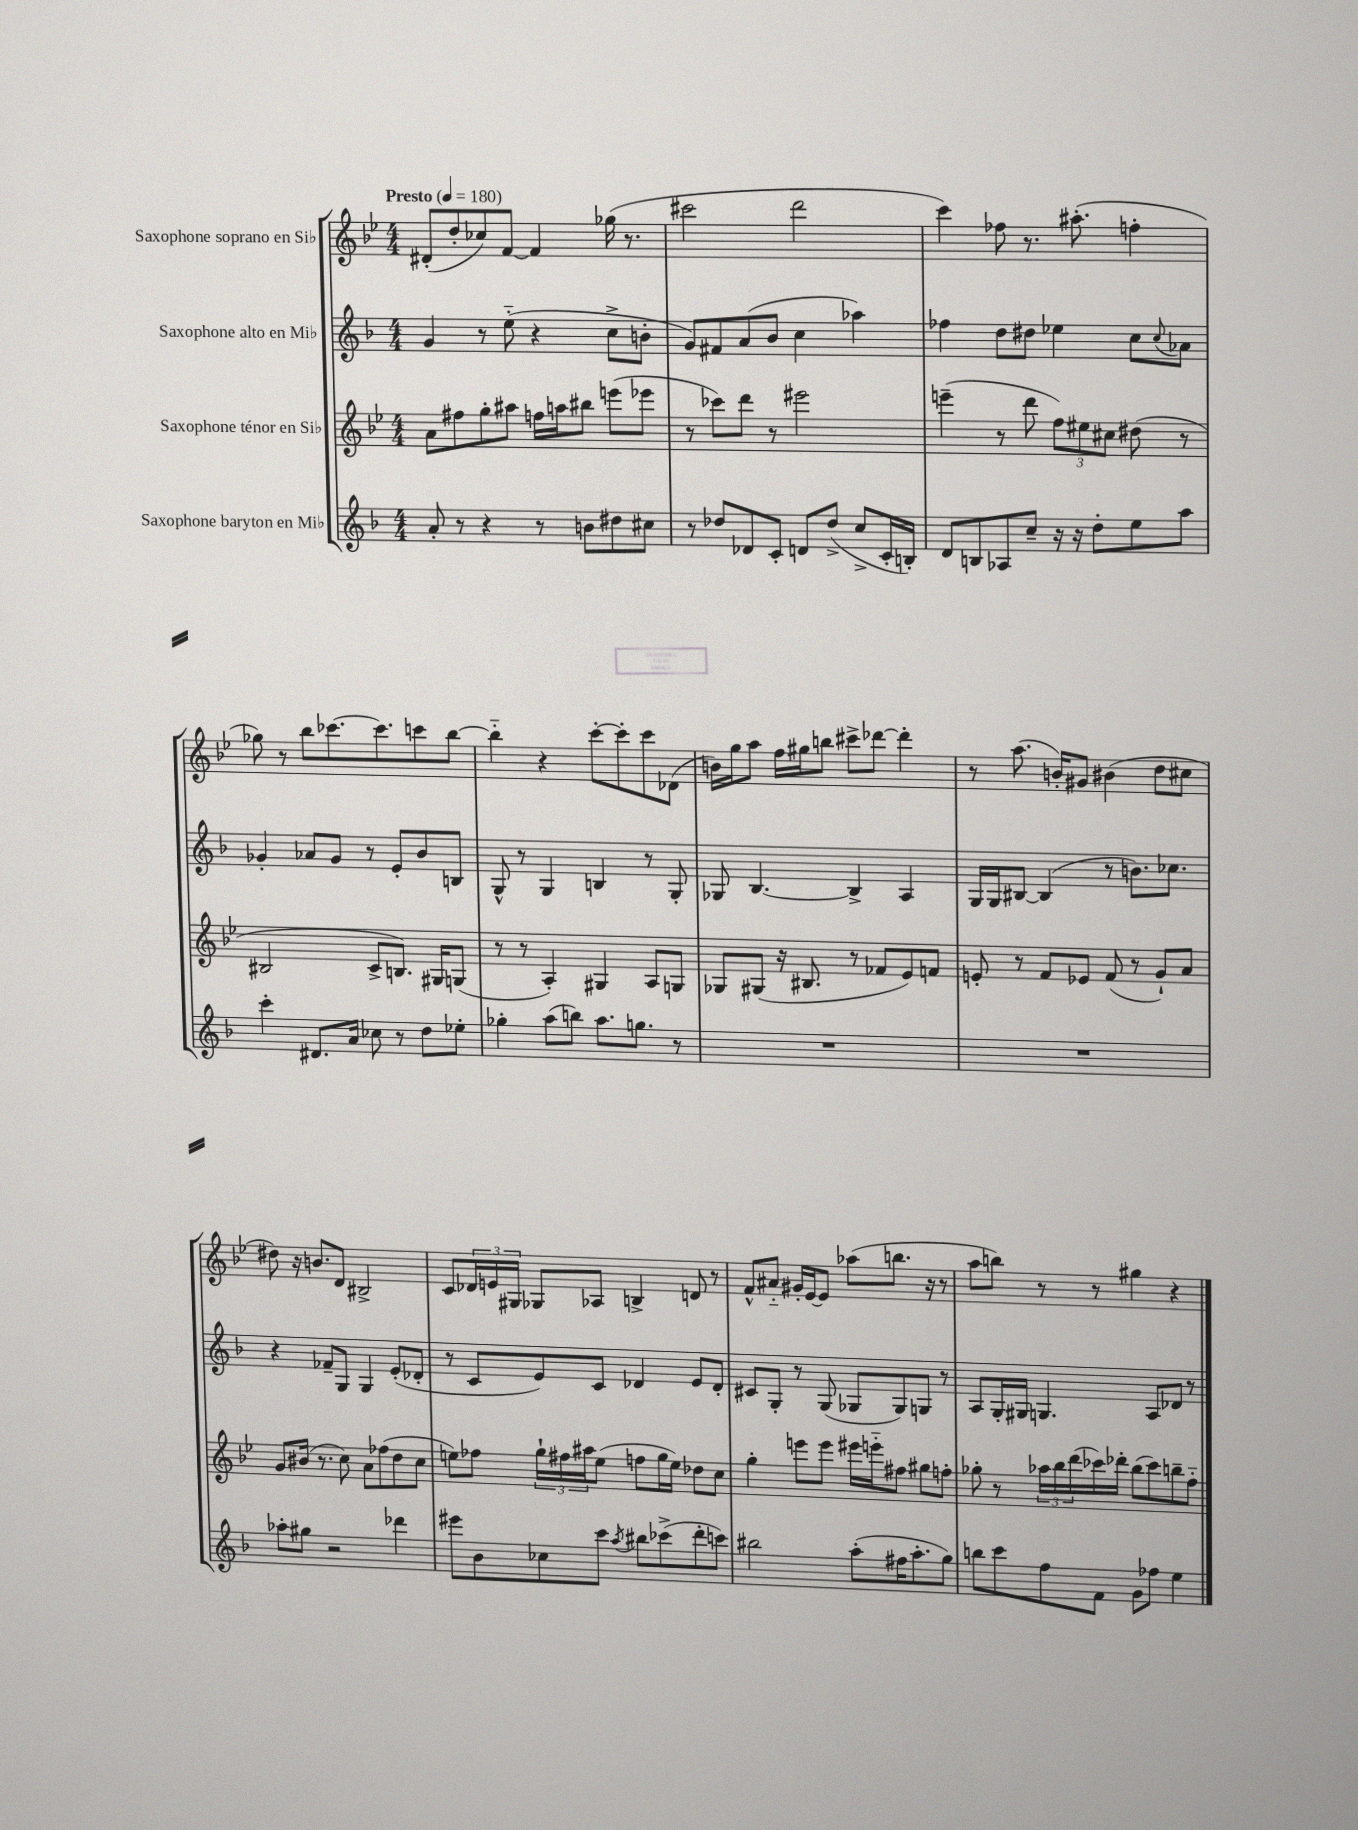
<<
\new StaffGroup <<
\new Staff = "s0" \with { instrumentName = "Saxophone soprano en Sib" } {
    \clef treble \key bes \major \numericTimeSignature \time 4/4 \tempo "Presto" 4 = 180
    dis'8-.( d''8-. ces''8) f'8~ f'4 ges''16( r8. |
    cis'''2 d'''2 |
    c'''4) fes''8 r8. ais''8.-.( f''4-. |
    ges''8) r8 bes''8 ces'''8.~ ces'''8. c'''8 bes''8~ |
    bes''4-_ r4 c'''8~-. c'''8-. c'''8 des'8( |
    b'16) g''16 a''8 f''16 gis''16 b''8 cis'''8-> des'''8~ des'''4-. |
    r8 a''8.( b'16-.) gis'8 bis'4( d''8 cis''8 |
    dis''8) r16 b'8. d'8 bis2-> |
    c'8 \tuplet 3/2 { des'16 e'16 gis16 } ges8 aes8 b4-> d'8 r8 |
    f'8-^ ais'8-_ gis'16-. ees'16~ ees'8 aes''8( b''8. r16 r8 |
    a''8 b''8) r8 r8 gis''4 r4 \bar "|." |
}
\new Staff = "s1" \with { instrumentName = "Saxophone alto en Mib" } {
    \clef treble \key f \major \numericTimeSignature \time 4/4
    g'4 r8 e''8-_( r4 c''8-> b'8-. |
    g'8) fis'8 a'8( bes'8 c''4 aes''4) |
    fes''4 d''8 dis''8 ees''4 c''8 \appoggiatura { c''8 } aes'8 |
    ges'4-. aes'8 ges'8 r8 e'8-. bes'8 b8 |
    g8-^ r8 g4 b4 r8 g8-. |
    ges8 bes4.~ bes4-> a4 |
    g16 g16 bis8~ bis4( r8 b'8.) ces''8. |
    r4 fes'8-- g8 g4 e'8-.( des'8-. |
    r8 c'8 e'8) c'8 des'4 e'8 des'8-. |
    cis'8 g8-. r8 g8( ges8 ges8) g8 r8 |
    a8 g16-. gis16 g4. a8 des'8 r8 \bar "|." |
}
\new Staff = "s2" \with { instrumentName = "Saxophone ténor en Sib" } {
    \clef treble \key bes \major \numericTimeSignature \time 4/4
    a'8 fis''8 g''8-. ais''8 f''16 a''16 bis''8 e'''8( ees'''8 |
    r8 ces'''8) d'''8 r8 eis'''2 |
    e'''4--( r8 d'''8 \tuplet 3/2 { f''8) eis''8 cis''8 } dis''8( r8 |
    bis2 c'8-> b8.) gis16 g8( |
    r8 r8 a4-.) gis4 a8 g8 |
    ges8 gis8( r16 bis8. r8 fes'8 ees'8) f'8 |
    e'8-. r8 f'8 ees'8 f'8( r8 g'8-!) a'8 |
    g'8 bis'16( r8. c''8) a'8 fes''8( d''8 c''8 |
    e''8) fes''8 \tuplet 3/2 { g''16-! fis''16 ais''16 } e''8( f''8 g''16 e''16) des''8 c''8 |
    g''4-. e'''8 e'''8 eis'''16 e'''16-_ fis''8 gis''8 f''8-. |
    ges''8-. r8 \tuplet 3/2 { aes''16 bes''16 d'''16( } ces'''16) des'''16-. bes''8( ces'''8) b''8-- f''8-_ \bar "|." |
}
\new Staff = "s3" \with { instrumentName = "Saxophone baryton en Mib" } {
    \clef treble \key f \major \numericTimeSignature \time 4/4
    a'8-. r8 r4 r8 b'8 dis''8 cis''8 |
    r8 des''8 des'8 c'8-. d'8 des''8->( c''8-> c'16-. b16-.) |
    d'8 b8 aes8 c''8-- r16 r16 d''8-. e''8 a''8 |
    c'''4-. dis'8. a'16 ces''8 r8 d''8 ees''8-. |
    ges''4-. a''8( b''8) a''8. g''8. r8 |
    R1 |
    R1 |
    aes''8-. gis''8 r2 des'''4 |
    eis'''8 bes'8 ces''8 c'''8 \acciaccatura { a''8 } bis''8 ces'''8->( d'''8-. c'''8) |
    bis''2 a''8-.( fis''16 a''8.-. g''8) |
    b''8 c'''8 f''8 f'8 g'8 fes''8 e''4 \bar "|." |
}
>>
>>
\layout { \context { \Score \remove "Bar_number_engraver" } }
